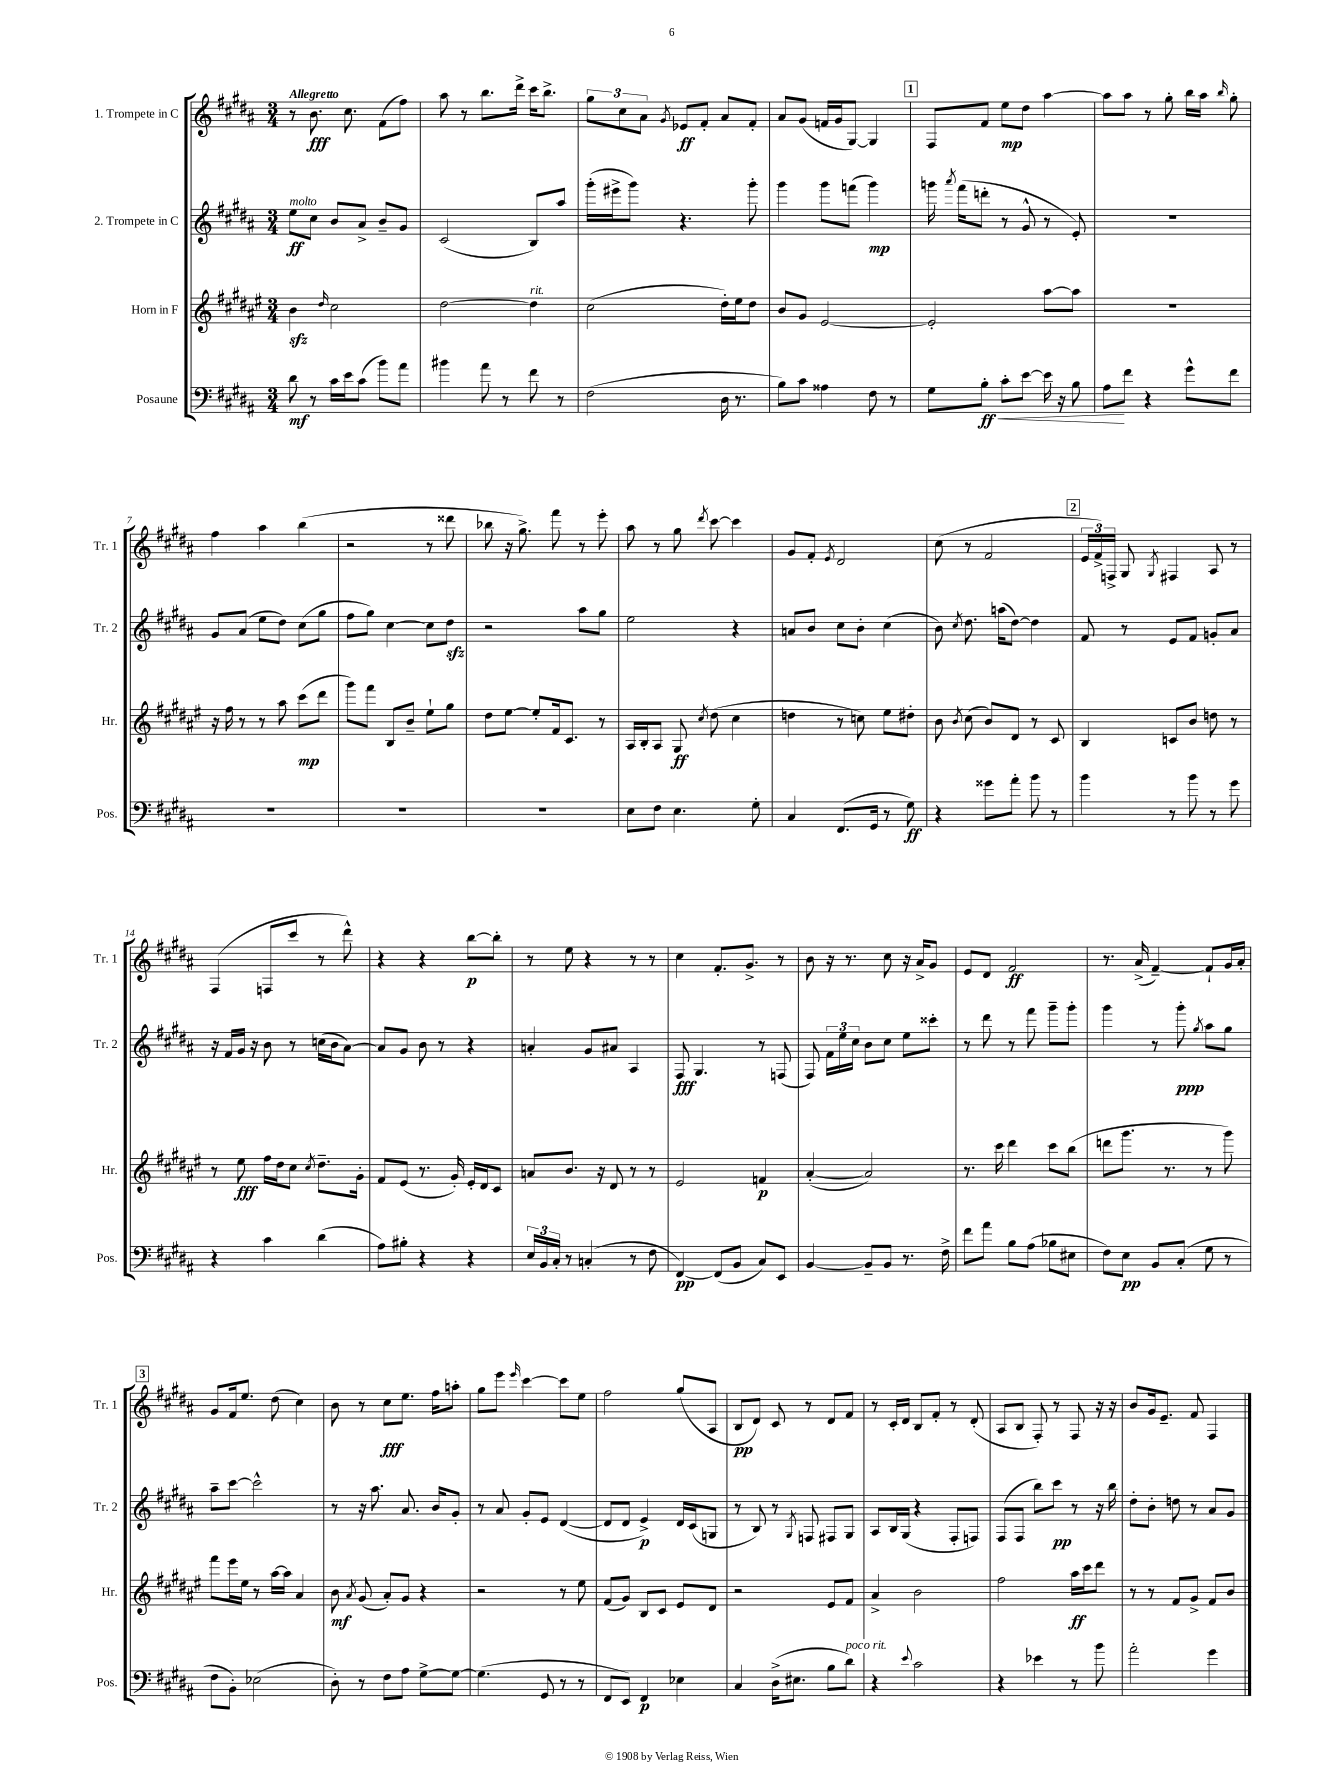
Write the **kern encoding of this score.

**kern	**dynam	**kern	**dynam	**kern	**dynam	**kern	**dynam
*part4	*part4	*part3	*part3	*part2	*part2	*part1	*part1
*staff4	*staff4	*staff3	*staff3	*staff2	*staff2	*staff1	*staff1
*I"Posaune	*	*I"Horn in F	*	*I"2. Trompete in C	*	*I"1. Trompete in C	*
*I'Pos.	*	*I'Hr.	*	*I'Tr. 2	*	*I'Tr. 1	*
*clefF4	*	*clefG2	*	*clefG2	*	*clefG2	*
*k[f#c#g#d#a#]	*	*k[f#c#g#d#a#e#]	*	*k[f#c#g#d#a#]	*	*k[f#c#g#d#a#]	*
*M3/4	*	*M3/4	*	*M3/4	*	*M3/4	*
=1	=1	=1	=1	=1	=1	=1	=1
!	!	!	!	!	!	!LO:TX:a:B:t=Allegretto	!
!	!	!	!	!LO:TX:a:i:t=molto	!	!	!
8d#\	mf	4bzz\	.	8ee\L	ff	8r	.
8r	.	.	.	8cc#\J	.	8.b\	fff
.	.	16qqdd#/	.	.	.	.	.
16c#\LL	.	2cc#\	.	8b/L	.	.	.
16e\J	.	.	.	.	.	8.cc#\	.
(8c#\J	.	.	.	8a#^/J	.	.	.
8b\L)	.	.	.	8b~/L	.	(8f#\L	.
8a#\J	.	.	.	8g#/J	.	8ff#\J)	.
=2	=2	=2	=2	=2	=2	=2	=2
4b#X\	.	[2dd#\	.	(2c#/	.	8aa#\	.
.	.	.	.	.	.	8r	.
8a#\	.	.	.	.	.	8.bb\L	.
8r	.	.	.	.	.	.	.
.	.	.	.	.	.	16ddd#^\Jk	.
!	!	!LO:TX:a:i:t=rit.	!	!	!	!	!
8f#\	.	4dd#\]	.	8B/L)	.	16ccc#\KL	.
.	.	.	.	.	.	8.bb^\J	.
8r	.	.	.	8aa#/J	.	.	.
=3	=3	=3	=3	=3	=3	=3	=3
(2F#\	.	(2cc#\	.	(16ggg#'\LL	.	12gg#\L	.
.	.	.	.	16eee#X^\J	.	.	.
.	.	.	.	.	.	12cc#\	.
.	.	.	.	8ggg#\J)	.	.	.
.	.	.	.	.	.	12a#\J	.
.	.	.	.	.	.	8qg#/	.
.	.	.	.	4.r	.	8e-X/L	ff
.	.	.	.	.	.	8f#'/J	.
16D#\	.	16dd#'\LL)	.	.	.	8a#/L	.
8.r	.	16ee#\J	.	.	.	.	.
.	.	8dd#\J	.	8ggg#'\	.	8f#'/J	.
=4	=4	=4	=4	=4	=4	=4	=4
8B\L)	.	8b/L	.	4ggg#\	.	8a#/L	.
8c#\J	.	8g#/J	.	.	.	(8g#/J	.
4A##X\	.	[2e#/	.	8ggg#\L	.	16fn/LL	.
.	.	.	.	.	.	16g#/J	.
.	.	.	.	(8fffn\J	.	[8G#/J)	.
8F#\	.	.	.	4ggg#\)	mp	4G#/]	.
8r	.	.	.	.	.	.	.
!!LO:REH:place=s1:t=1
=5	=5	=5	=5	=5	=5	=5	=5
8G#\L	.	2e#'/]	.	16gggn\	.	8F#/L	.
.	.	.	.	8qaaa#/	.	.	.
.	.	.	.	(16fff#\KL	.	.	.
!	!LO:HP:b	!	!	!	!	!	!
8B'\J	< ff	.	.	8dddn'\J	.	8f#/J	.
8c#'\L	.	.	.	8r	.	8ee\L	mp
[8e\J	.	.	.	8g#^^/	.	8dd#\J	.
16e\]	.	[8aa#\L	.	8r	.	[4aa#\	.
16r	.	.	.	.	.	.	.
8B\	.	8aa#\J]	.	8e'/)	.	.	.
=6	=6	=6	=6	=6	=6	=6	=6
8A#\L	.	2.r	.	2.r	.	8aa#\L]	.
8f#\J	[	.	.	.	.	8aa#\J	.
4r	.	.	.	.	.	8r	.
.	.	.	.	.	.	8gg#'\	.
8g#^^\L	.	.	.	.	.	16bb\LL	.
.	.	.	.	.	.	16aa#\JJ	.
.	.	.	.	.	.	16qqbb/	.
8f#\J	.	.	.	.	.	8gg#'\	.
!!LO:LB:g=z
=7	=7	=7	=7	=7	=7	=7	=7
2.r	.	16r	.	8g#/L	.	4ff#\	.
.	.	16ff#\	.	.	.	.	.
.	.	8r	.	(8a#/J	.	.	.
.	.	8r	.	8ee\L	.	4aa#\	.
.	.	8aa#\	.	8dd#\J)	.	.	.
.	.	(8ccc#\L	mp	(8cc#\L	.	(4bb\	.
.	.	8ddd#\J	.	8gg#\J	.	.	.
=8	=8	=8	=8	=8	=8	=8	=8
2.r	.	8ggg#\L)	.	8ff#\L	.	2r	.
.	.	8fff#\J	.	8gg#\J)	.	.	.
.	.	8B/L	.	[4cc#\	.	.	.
.	.	8b~/J	.	.	.	.	.
.	.	8ee#`\L	.	8cc#\L]	.	8r	.
.	.	8gg#\J	.	8dd#zz\J	.	8ddd##X\	.
=9	=9	=9	=9	=9	=9	=9	=9
2.r	.	8dd#\L	.	2r	.	8bb-X\	.
.	.	[8ee#\J	.	.	.	16r	.
.	.	.	.	.	.	8.gg#^\)	.
.	.	8ee#'/L]	.	.	.	.	.
.	.	16f#/k	.	.	.	8fff#\	.
.	.	8.c#/J	.	.	.	.	.
.	.	.	.	8aa#\L	.	8r	.
.	.	8r	.	8gg#\J	.	8eee'\	.
=10	=10	=10	=10	=10	=10	=10	=10
8E\L	.	16A#/LL	.	2ee\	.	8aa#\	.
.	.	16B'/J	.	.	.	.	.
8F#\J	.	8A#/J	.	.	.	8r	.
4.E\	.	8G#/	ff	.	.	8gg#\	.
.	.	8qcc#/	.	.	.	8qddd#/	.
.	.	(8dd#\	.	.	.	[8ccc#\	.
.	.	4cc#\	.	4r	.	4ccc#\]	.
8G#'\	.	.	.	.	.	.	.
=11	=11	=11	=11	=11	=11	=11	=11
4C#/	.	4ddn\	.	8an/L	.	8g#/L	.
.	.	.	.	8b/J	.	8f#'/J	.
.	.	.	.	.	.	8qe/	.
(8.FF#/L	.	8r	.	8cc#\L	.	2d#/	.
.	.	8ccn\)	.	8b'\J	.	.	.
16GG#/Jk	.	.	.	.	.	.	.
8r	.	8ee#\L	.	(4cc#\	.	.	.
8G#\)	ff	8dd#X'\J	.	.	.	.	.
=12	=12	=12	=12	=12	=12	=12	=12
4r	.	8b\	.	8b\)	.	(8cc#\	.
.	.	8qb/	.	8qcc#/	.	.	.
.	.	(8cc#\	.	8.dd#\	.	8r	.
8g##X\L	.	8b/L)	.	.	.	2f#/	.
.	.	.	.	(16aan\KL	.	.	.
8a#'\J	.	8d#/J	.	[8dd#\J)	.	.	.
8b\	.	8r	.	4dd#\]	.	.	.
8r	.	8c#/	.	.	.	.	.
!!LO:REH:place=s1:t=2
=13	=13	=13	=13	=13	=13	=13	=13
4b\	.	4B/	.	8f#/	.	24e/LL	.
.	.	.	.	.	.	24f#^/)	.
.	.	.	.	.	.	24Fn^/JJ	.
.	.	.	.	8r	.	8G#/	.
.	.	.	.	.	.	8qG#/	.
8r	.	8cn/L	.	8e/L	.	4F#X/	.
8b\	.	8b/J	.	8f#/J	.	.	.
8r	.	8ddn\	.	8gn'/L	.	8A#/	.
8g#\	.	8r	.	8a#/J	.	8r	.
!!LO:LB:g=z
=14	=14	=14	=14	=14	=14	=14	=14
4r	.	8r	.	16r	.	(4F#/	.
.	.	.	.	16f#/LL	.	.	.
.	.	8ee#\	fff	16g#/JJ	.	.	.
.	.	.	.	16r	.	.	.
4c#\	.	16ff#\LL	.	8b\	.	8Fn/L	.
.	.	16dd#\J	.	.	.	.	.
.	.	8cc#\J	.	8r	.	8ccc#/J	.
.	.	8qcc#/	.	.	.	.	.
(4d#\	.	8.dd#~\L	.	(16ccn\LL	.	8r	.
.	.	.	.	16b\J	.	.	.
.	.	.	.	[8a#\J)	.	8ddd#^^\)	.
.	.	16g#'\Jk	.	.	.	.	.
=15	=15	=15	=15	=15	=15	=15	=15
8A#\L)	.	8f#/L	.	8a#/L]	.	4r	.
8B#X'\J	.	(8e#/J	.	8g#/J	.	.	.
4r	.	8.r	.	8b\	.	4r	.
.	.	.	.	8r	.	.	.
.	.	16g#'/)	.	.	.	.	.
4r	.	16e#'/LL	.	4r	.	[8bb\L	p
.	.	16d#/J	.	.	.	.	.
.	.	8c#/J	.	.	.	8bb'\J]	.
=16	=16	=16	=16	=16	=16	=16	=16
24E/LL	.	8an/L	.	4an'/	.	8r	.
24BB/	.	.	.	.	.	.	.
24C#'/JJ	.	.	.	.	.	.	.
8r	.	8.b/J	.	.	.	8ee\	.
(4Cn'/	.	.	.	8g#/L	.	4r	.
.	.	16r	.	.	.	.	.
.	.	8d#/	.	8a#X/J	.	.	.
8r	.	8r	.	4A#/	.	8r	.
8F#\	.	8r	.	.	.	8r	.
=17	=17	=17	=17	=17	=17	=17	=17
[4FF#/)	pp	2e#/	.	8F#/	fff	4cc#\	.
.	.	.	.	4.G#/	.	.	.
(8FF#/L]	.	.	.	.	.	8.f#'/L	.
8BB/J	.	.	.	.	.	.	.
.	.	.	.	.	.	8.g#^/J	.
8C#/L)	.	4fn/	p	8r	.	.	.
8EE/J	.	.	.	(8Fn/	.	8r	.
=18	=18	=18	=18	=18	=18	=18	=18
[4BB/	.	([4a#'/	.	8F#/)	.	8b\	.
.	.	.	.	24f#\LL	.	16r	.
.	.	.	.	24ee\	.	.	.
.	.	.	.	.	.	8.r	.
.	.	.	.	24cc#\JJ	.	.	.
8BB~/L]	.	2a#/])	.	8b\L	.	.	.
8BB/J	.	.	.	8cc#\J	.	8cc#\	.
8.r	.	.	.	8ee\L	.	16r	.
.	.	.	.	.	.	16a#^/KL	.
.	.	.	.	8ccc##X'\J	.	8g#/J	.
16F#^\	.	.	.	.	.	.	.
=19	=19	=19	=19	=19	=19	=19	=19
8f#\L	.	8.r	.	8r	.	8e/L	.
8a#\J	.	.	.	8ddd#\	.	8d#/J	.
.	.	16ccc#\	.	.	.	.	.
8B\L	.	4ddd#\	.	8r	.	2f#/	ff
(8A#\J	.	.	.	8fff#\	.	.	.
8B-X\L	.	8ccc#\L	.	8ggg#~\L	.	.	.
8E#X\J	.	(8bb\J	.	8ggg#'\J	.	.	.
=20	=20	=20	=20	=20	=20	=20	=20
8F#\L)	.	8dddn\L	.	4ggg#\	.	8.r	.
8E\J	pp	8.ggg#\J	.	.	.	.	.
.	.	.	.	.	.	(16a#^/	.
8BB/L	.	.	.	8r	.	[4f#~/)	.
.	.	8.r	.	.	.	.	.
(8C#'/J	.	.	.	8ggg#'\	ppp	.	.
.	.	.	.	8qgg#/	.	.	.
8G#\	.	8r	.	8aa#\L	.	8f#`/L]	.
8r	.	8ggg#\)	.	8gg#\J	.	16g#/L	.
.	.	.	.	.	.	16a#'/JJ	.
!!LO:LB:g=z
!!LO:REH:place=s1:t=3
=21	=21	=21	=21	=21	=21	=21	=21
8F#\L	.	8fff#\L	.	8aa#~\L	.	8g#/L	.
8BB'\J)	.	16eee#\L	.	[8ccc#\J	.	16f#/k	.
.	.	16ee#\JJ	.	.	.	8.ee/J	.
(2E-X\	.	8r	.	2ccc#^^\]	.	.	.
.	.	[16aa#\LL	.	.	.	(8dd#\	.
.	.	16aa#\JJ]	.	.	.	.	.
.	.	4a#/	.	.	.	4cc#\)	.
=22	=22	=22	=22	=22	=22	=22	=22
8D#'\)	.	8b\	mf	8r	.	8b\	.
.	.	8qa#/	.	.	.	.	.
8r	.	(8g#/	.	16r	.	8r	.
.	.	.	.	8.aa#\	.	.	.
8F#\L	.	8a#'/L)	.	.	.	8cc#\L	fff
8A#\J	.	8g#/J	.	8.a#/	.	8.ee\J	.
[8G#^\L	.	4r	.	.	.	.	.
.	.	.	.	16b/KL	.	16ff#\KL	.
8G#\J_	.	.	.	8g#'/J	.	8aan'\J	.
=23	=23	=23	=23	=23	=23	=23	=23
(4.G#\]	.	2r	.	8r	.	8gg#\L	.
.	.	.	.	8a#/	.	8eee\J	.
.	.	.	.	.	.	16qqeee/	.
.	.	.	.	8g#'/L	.	[4ccc#\	.
8GG#/	.	.	.	8e/J	.	.	.
8r	.	8r	.	([4d#/	.	8ccc#\L]	.
8r	.	8ee#\	.	.	.	8ee\J	.
=24	=24	=24	=24	=24	=24	=24	=24
8FF#/L	.	(8f#/L	.	8d#/L]	.	2ff#\	.
8EE/J)	.	8g#/J)	.	8d#/J	.	.	.
4FF#/	p	8B/L	.	4e^/)	p	.	.
.	.	8c#/J	.	.	.	.	.
4E-X\	.	8e#/L	.	16d#/LL	.	(8gg#/L	.
.	.	.	.	(16c#/J	.	.	.
.	.	8d#/J	.	8Gn/J	.	8A#/J	.
=25	=25	=25	=25	=25	=25	=25	=25
4C#/	.	2r	.	8r	.	8B/L	pp
.	.	.	.	8B/)	.	8d#/J)	.
(16D#^\KL	.	.	.	8r	.	8c#/	.
8.E#X\J	.	.	.	.	.	.	.
.	.	.	.	8qG#/	.	.	.
.	.	.	.	8Fn/	.	8r	.
8B\L	.	8e#/L	.	8F#X/L	.	8d#/L	.
!LO:TX:a:i:t=poco rit.	!	!	!	!	!	!	!
8d#\J)	.	8f#/J	.	8G#/J	.	8f#/J	.
=26	=26	=26	=26	=26	=26	=26	=26
4r	.	4a#^/	.	8A#/L	.	8r	.
.	.	.	.	16B/L	.	16c#'/LL	.
.	.	.	.	(16G#/JJ	.	16d#/JJ	.
8qqe/	.	.	.	.	.	.	.
2c#\	.	2b\	.	4r	.	8B/L	.
.	.	.	.	.	.	8f#'/J	.
.	.	.	.	8F#'/L	.	8r	.
.	.	.	.	8Fn/J)	.	(8d#'/	.
=27	=27	=27	=27	=27	=27	=27	=27
4r	.	2ff#\	.	(8F#/L	.	8A#/L	.
.	.	.	.	8F#/J	.	8B/J	.
4e-X\	.	.	.	8bb\L)	.	8F#'/)	.
.	.	.	.	8ccc#\J	pp	8r	.
8r	.	16aa#\LL	ff	8r	.	8F#/	.
.	.	16ccc#\J	.	.	.	.	.
8b\	.	8ddd#\J	.	16r	.	16r	.
.	.	.	.	16bb\	.	16r	.
=28	=28	=28	=28	=28	=28	=28	=28
2a#'\	.	8r	.	8dd#'\L	.	8b/L	.
.	.	8r	.	8b'\J	.	16g#/k	.
.	.	.	.	.	.	8.e~/J	.
.	.	8f#/L	.	8ddn\	.	.	.
.	.	8g#^/J	.	8r	.	8f#/	.
4g#\	.	8f#/L	.	8a#/L	.	4F#/	.
.	.	8b/J	.	8g#/J	.	.	.
==	==	==	==	==	==	==	==
*-	*-	*-	*-	*-	*-	*-	*-
